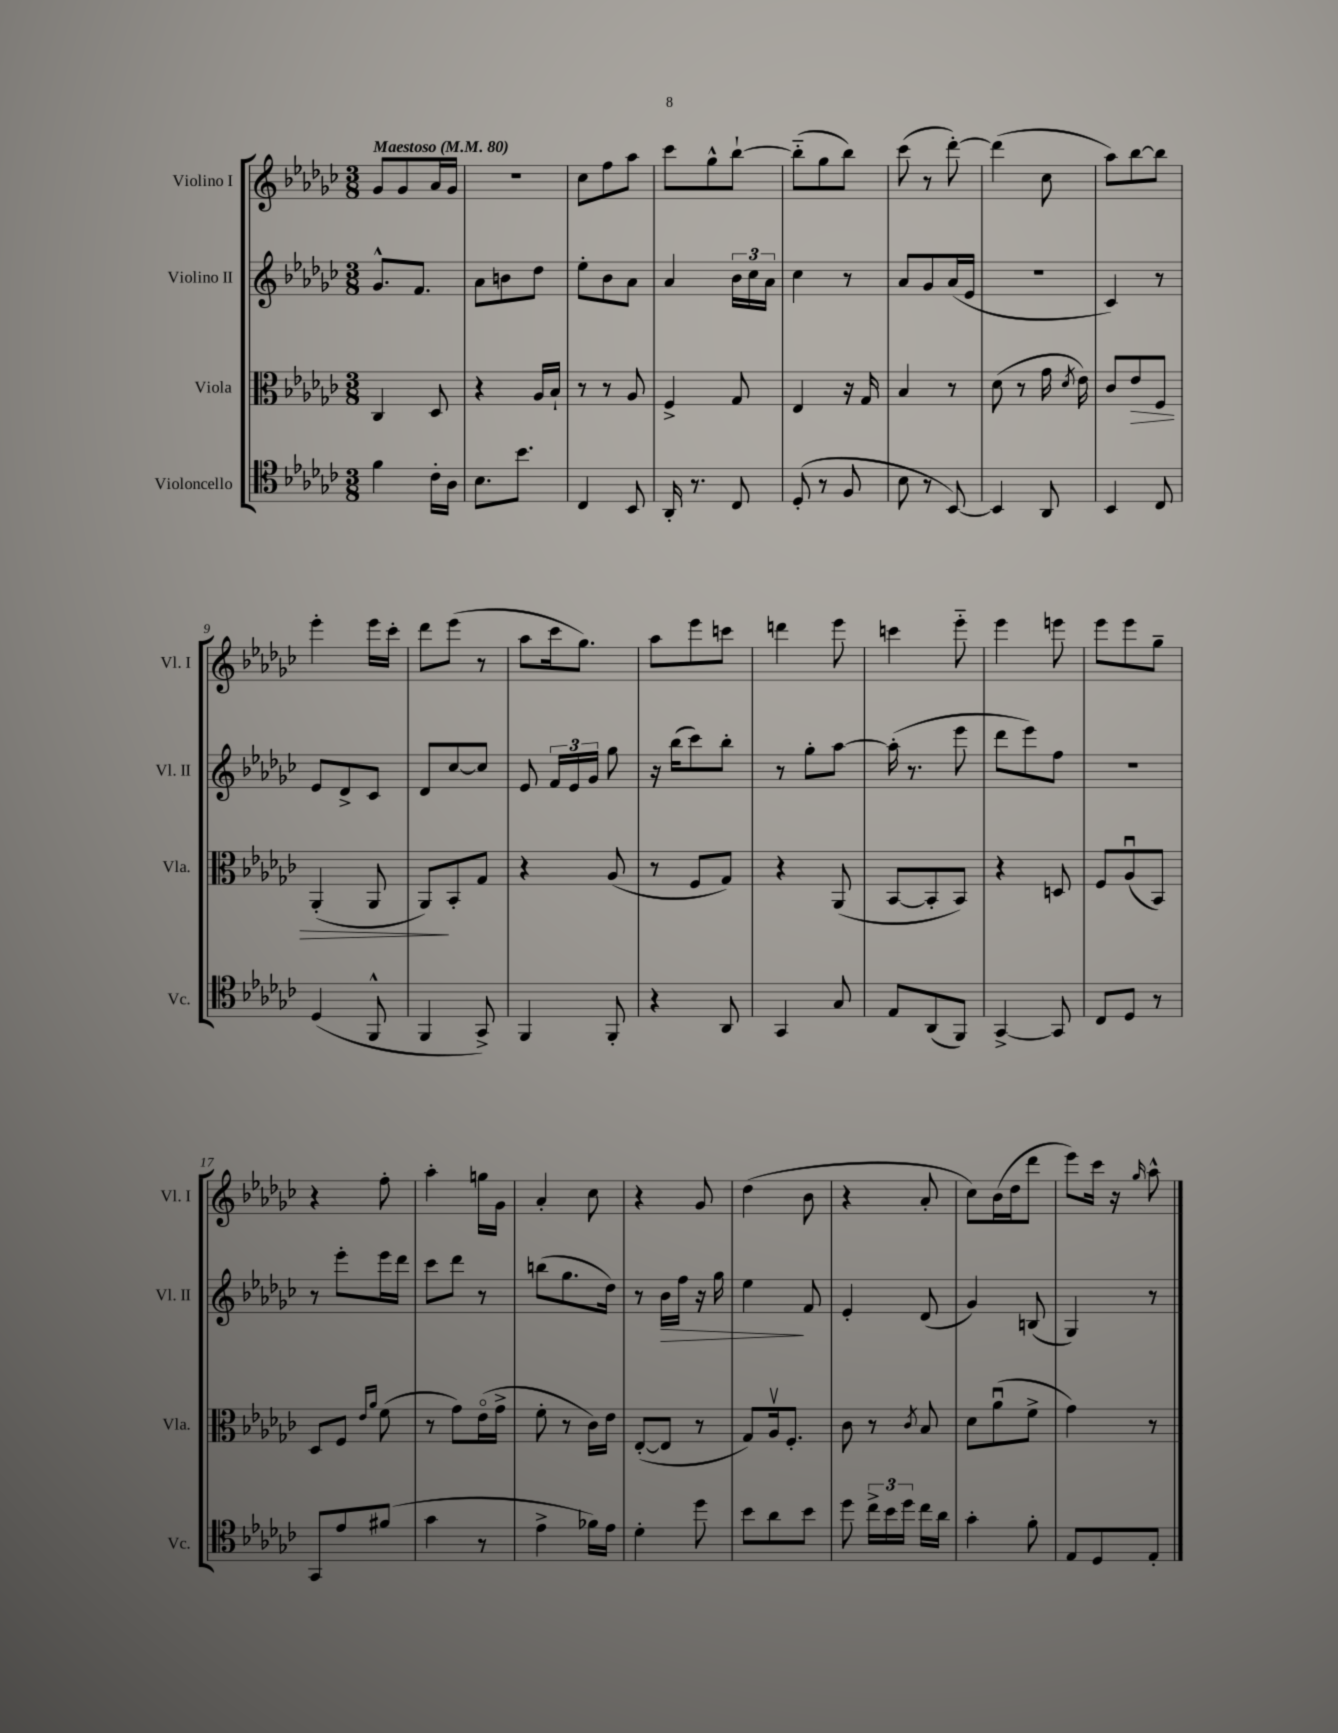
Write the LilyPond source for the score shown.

<<
\new StaffGroup <<
\new Staff = "s0" \with { instrumentName = "Violino I" shortInstrumentName = "Vl. I" } {
    \clef treble \key ges \major \numericTimeSignature \time 3/8 \tempo "Maestoso" 4 = 80
    \autoBeamOff ges'8[ ges'8 aes'16 ges'16] |
    R4. |
    ces''8[ f''8 aes''8] |
    ces'''8[ ges''8-^ bes''8]~-! |
    bes''8[-_( ges''8 bes''8]) |
    ces'''8( r8 des'''8~-.) |
    des'''4( ces''8 |
    aes''8[) bes''8~ bes''8] |
    ees'''4-. ees'''16[ ces'''16]-. |
    des'''8[ ees'''8]( r8 |
    aes''8[ ces'''16 ges''8.]) |
    aes''8[ ees'''8 c'''8] |
    d'''4 ees'''8 |
    c'''4 ees'''8-_ |
    ees'''4 e'''8 |
    ees'''8[ ees'''8 ges''8]-- |
    r4 f''8-. |
    aes''4-. g''16[ ges'16] |
    aes'4-. ces''8 |
    r4 ges'8 |
    des''4( bes'8 |
    r4 aes'8-. |
    ces''8[) bes'16( des''16 des'''8] |
    ees'''8[) ces'''16] r16 \grace { ges''16 } aes''8-^ \bar "|." |
}
\new Staff = "s1" \with { instrumentName = "Violino II" shortInstrumentName = "Vl. II" } {
    \clef treble \key ges \major \numericTimeSignature \time 3/8
    \autoBeamOff ges'8.[-^ f'8.] |
    aes'8[ b'8 des''8] |
    ees''8[-. bes'8 aes'8] |
    aes'4 \tuplet 3/2 { bes'16[ ces''16 aes'16] } |
    ces''4 r8 |
    aes'8[ ges'8 aes'16( ees'16] |
    R4. |
    ces'4) r8 |
    ees'8[ des'8-> ces'8] |
    des'8[ ces''8~ ces''8] |
    ees'8 \tuplet 3/2 { f'16[ ees'16 ges'16] } ges''8 |
    r16 bes''16[( ces'''8) bes''8]-. |
    r8 ges''8[-. aes''8]~ |
    aes''16-.( r8. ees'''8 |
    des'''8[ ees'''8) f''8] |
    R4. |
    r8 ees'''8[-. ees'''16 des'''16] |
    ces'''8[ des'''8] r8 |
    b''8[( ges''8. des''16]) |
    r8 bes'16[\> f''16] r16 ges''16 |
    ees''4\! f'8 |
    ees'4-. des'8( |
    ges'4) b8( |
    ges4) r8 \bar "|." |
}
\new Staff = "s2" \with { instrumentName = "Viola" shortInstrumentName = "Vla." } {
    \clef alto \key ges \major \numericTimeSignature \time 3/8
    \autoBeamOff ces4 des8 |
    r4 aes16[ bes16]-! |
    r8 r8 aes8 |
    f4-> ges8 |
    ees4 r16 ges16 |
    bes4 r8 |
    des'8( r8 ges'16 \acciaccatura { des'8 } ees'16) |
    ces'8[ ees'8\> f8] |
    aes,4-.( aes,8 |
    aes,8[\!) bes,8-. ges8] |
    r4 aes8( |
    r8 f8[ ges8]) |
    r4 aes,8( |
    bes,8[~ bes,8-. bes,8]) |
    r4 d8 |
    f8[ aes8\downbow( bes,8]) |
    des8[ f8] \grace { ees'16[ aes'16] } f'8( |
    r8 ges'8[) ees'16\flageolet( ges'16]-> |
    f'8-. r8 ces'16[) ees'16] |
    ees8[~-.( ees8] r8 |
    ges8[) aes16\upbow f8.]-. |
    ces'8 r8 \acciaccatura { ces'8 } bes8 |
    des'8[ aes'8\downbow( f'8]-> |
    ges'4) r8 \bar "|." |
}
\new Staff = "s3" \with { instrumentName = "Violoncello" shortInstrumentName = "Vc." } {
    \clef tenor \key ges \major \numericTimeSignature \time 3/8
    \autoBeamOff f'4 ces'16[-. aes16] |
    bes8.[ bes'8.] |
    ces4 bes,8 |
    aes,16-. r8. ces8 |
    des8-.( r8 f8 |
    bes8 r8 bes,8~) |
    bes,4 aes,8 |
    bes,4 ces8 |
    des4( f,8-^ |
    f,4 ges,8->) |
    f,4 f,8-. |
    r4 aes,8 |
    ges,4 ges8 |
    ees8[ aes,8( f,8]) |
    ges,4~-> ges,8 |
    ces8[ des8] r8 |
    ges,8[ ees'8 fis'8]( |
    ges'4 r8 |
    ees'4-> fes'16[) ees'16] |
    des'4-. des''8 |
    bes'8[ aes'8 bes'8] |
    des''8 \tuplet 3/2 { ces''16[-> bes'16 des''16] } ces''16[ aes'16] |
    ges'4-. f'8-. |
    ees8[ des8 ees8]-. \bar "|." |
}
>>
>>
